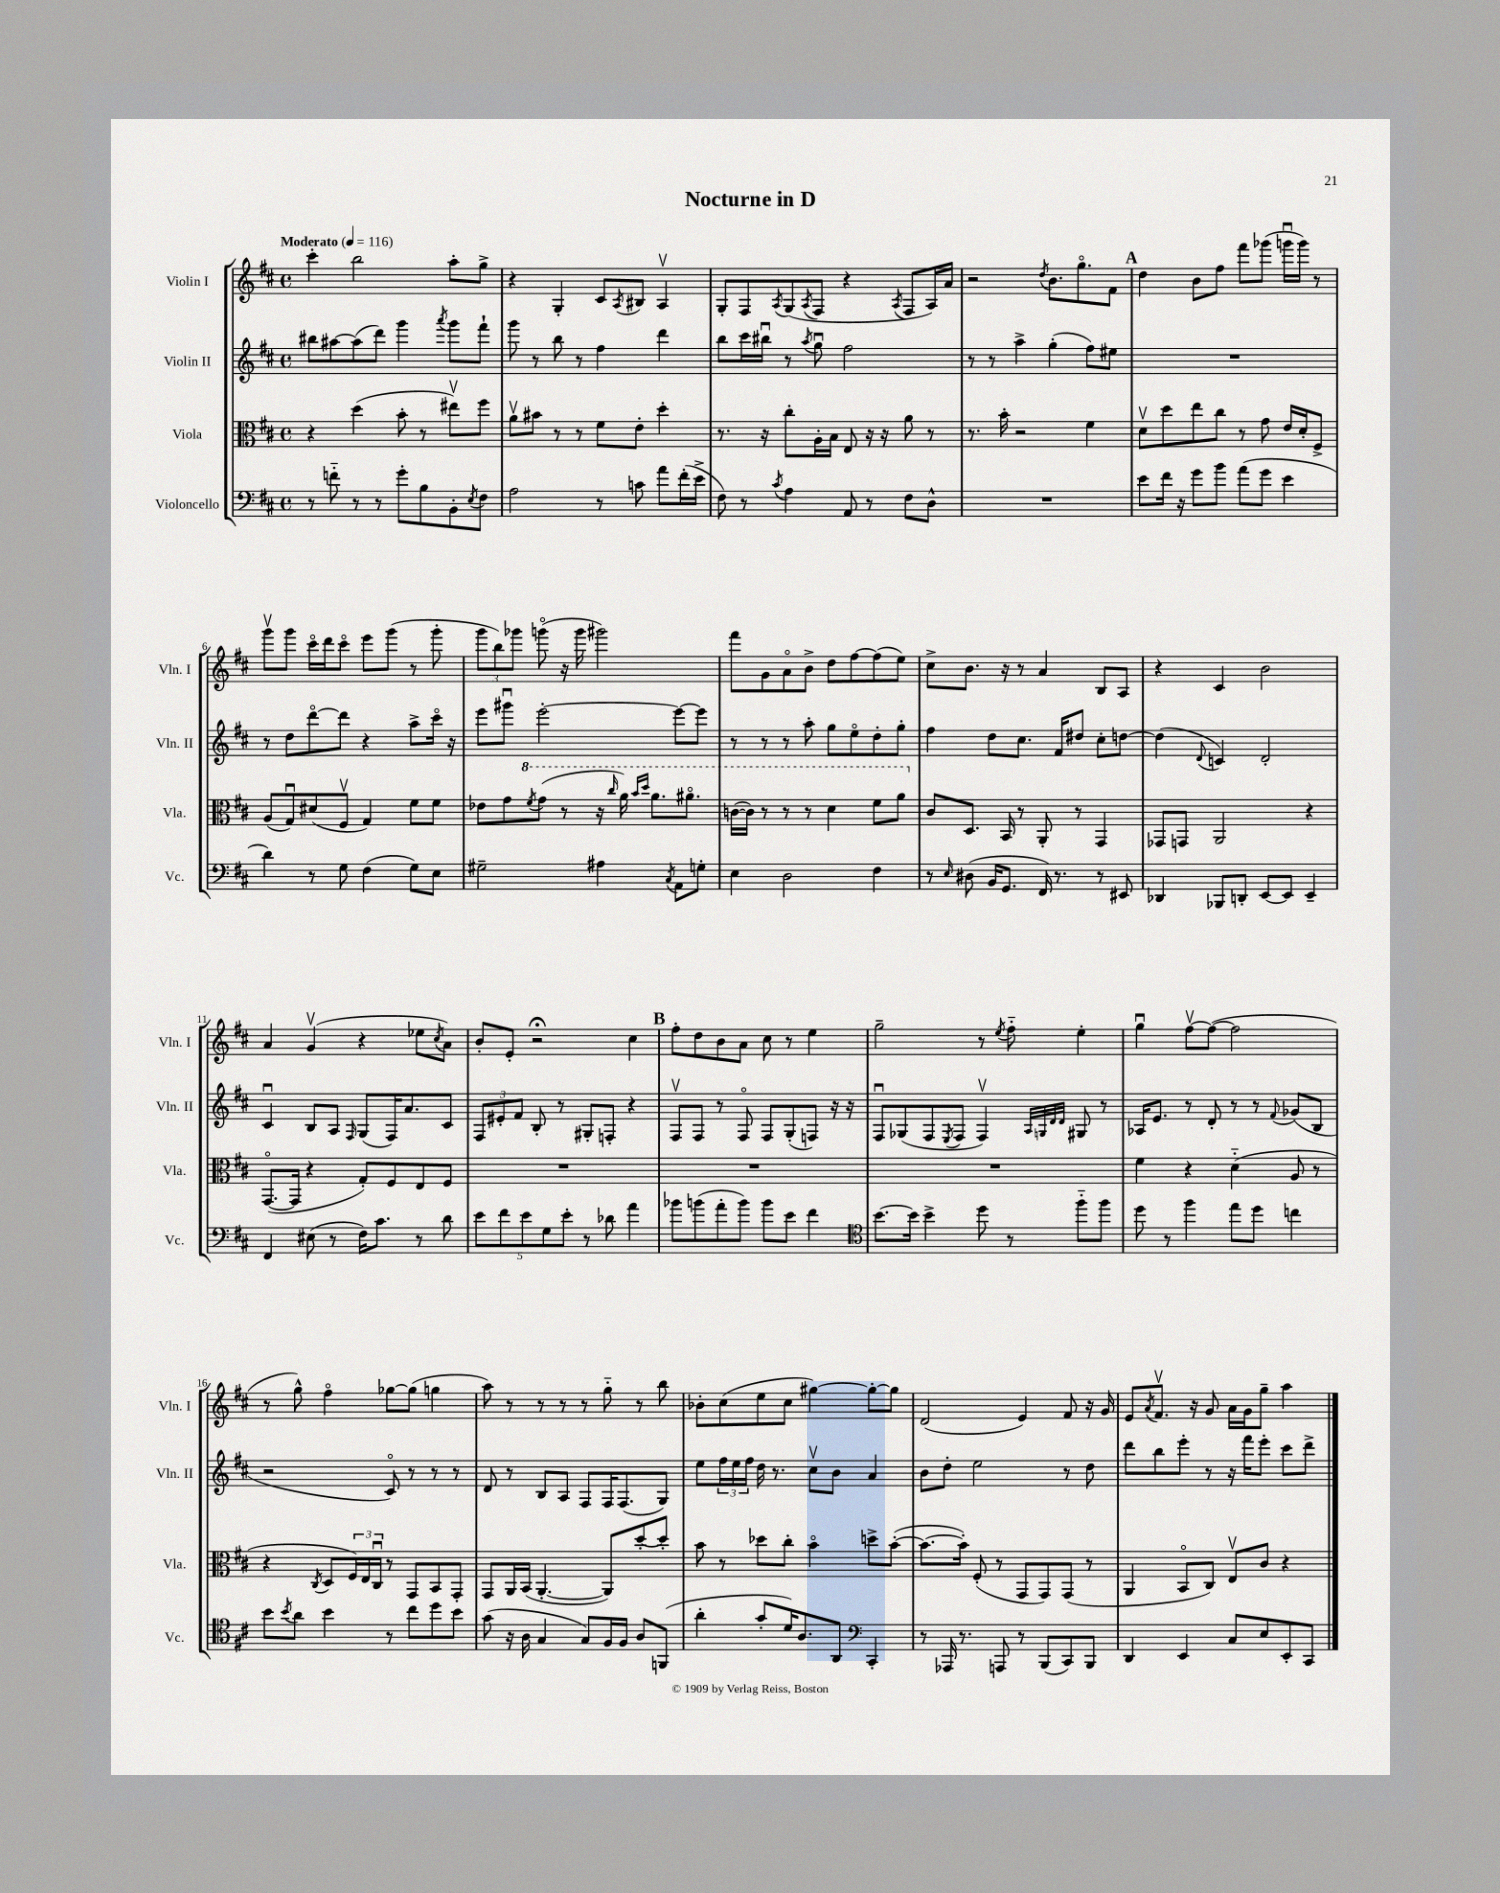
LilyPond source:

\header { title = "Nocturne in D" }
<<
\new StaffGroup <<
\new Staff = "s0" \with { instrumentName = "Violin I" shortInstrumentName = "Vln. I" } {
    \clef treble \key d \major \defaultTimeSignature \time 4/4 \tempo "Moderato" 4 = 116
    cis'''4-. b''2 a''8-. g''8-> |
    r4 g4-. cis'8 \acciaccatura { a8 } bis8 a4\upbow |
    g8-. fis8 \acciaccatura { a8 } g8( \acciaccatura { a8 } fis8 r4 \acciaccatura { a8 } fis8 a16) a'16 |
    r2 \acciaccatura { d''8 } b'8. g''8.\flageolet fis'8 |
    \mark \markup { \bold "A" } d''4 b'8 fis''8 fis'''8 ges'''8( g'''16\downbow g'''16) r8 |
    g'''8\upbow g'''8 cis'''16\flageolet d'''16 cis'''8\flageolet e'''8 g'''8( r8 g'''8-. |
    \tuplet 3/2 { g'''8 b''8) ges'''8 } g'''8\flageolet( r16 g'''16 gis'''2) |
    fis'''8 g'8 a'8\flageolet b'8-> d''8 fis''8~ fis''8( e''8) |
    cis''8-> b'8. r16 r8 a'4 b8 a8 |
    r4 cis'4 b'2 |
    a'4 g'4\upbow( r4 ees''8 \acciaccatura { cis''8 } a'8) |
    b'8-. e'8-. r2\fermata cis''4 |
    \mark \markup { \bold "B" } fis''8-. d''8 b'8 a'8 cis''8 r8 e''4 |
    g''2-- r8 \acciaccatura { e''8 } fis''8-_ e''4-. |
    g''4\downbow fis''8~\upbow fis''8~( fis''2 |
    r8 g''8-^) fis''4\flageolet ges''8~ ges''8( g''4 |
    a''8) r8 r8 r8 r8 g''8-_ r8 b''8 |
    bes'8-. cis''8( e''8 cis''8 gis''4~) gis''8~-. gis''8 |
    d'2( e'4) fis'8 r16 g'16 |
    e'8 \acciaccatura { a'8 } fis'8.\upbow r16 g'8 a'16 g'16 g''8-- a''4 \bar "|." |
}
\new Staff = "s1" \with { instrumentName = "Violin II" shortInstrumentName = "Vln. II" } {
    \clef treble \key d \major \defaultTimeSignature \time 4/4
    bis''8 ais''8~ ais''8( d'''8) g'''4 \acciaccatura { a'''8 } g'''8 fis'''8-! |
    g'''8 r8 b''8 r8 fis''4 d'''4 |
    b''8 cis'''16 bis''16\downbow r8 \acciaccatura { a''8 } g''8\downbow fis''2 |
    r8 r8 a''4-> g''4-.( fis''8) eis''8 |
    \mark \markup { \bold "A" } R1 |
    r8 d''8 d'''8~\flageolet d'''8 r4 a''8-> cis'''16\flageolet r16 |
    e'''8 gis'''8\downbow e'''2~-. e'''8~ e'''8 |
    r8 r8 r8 a''8-. g''8 e''8\flageolet d''8-. g''8-. |
    fis''4 d''8 cis''8. fis'16 dis''8 cis''8-. d''8~ |
    d''4( \appoggiatura { d'8 } c'4) d'2-. |
    cis'4\downbow b8 a8 \grace { fis16 } g8( fis16) a'8. cis'8 |
    \tuplet 3/2 { fis8 eis'8-. fis'8 } b8-. r8 gis8-. f8-. r4 |
    \mark \markup { \bold "B" } fis8\upbow fis8 r8 fis8\flageolet fis8 g8-.( f8) r16 r16 |
    fis8\downbow ges8( fis8 \acciaccatura { e8 } fis8 fis4\upbow) \grace { a32 g32 d'32 d'32 } gis8 r8 |
    aes16 e'8. r8 d'8-. r8 r8 \appoggiatura { fis'8 } ges'8( b8 |
    r2 cis'8\flageolet) r8 r8 r8 |
    d'8 r8 b8 a8 fis8 fis16 fis8.( g8) |
    e''8 \tuplet 3/2 { fis''16 e''16 fis''16 } d''16 r8. cis''8\upbow b'8 a'4 |
    b'8 d''8-. e''2 r8 d''8 |
    d'''8 b''8 e'''8-. r8 r16 fis'''16 e'''8-. cis'''8 d'''8-> \bar "|." |
}
\new Staff = "s2" \with { instrumentName = "Viola" shortInstrumentName = "Vla." } {
    \clef alto \key d \major \defaultTimeSignature \time 4/4
    r4 d''4( b'8-. r8 eis''8\upbow) fis''8 |
    a'8\upbow bis'8 r8 r8 fis'8 e'8-. d''4-. |
    r8. r16 cis''8-. a16-. b16 e8 r16 r16 a'8 r8 |
    r8. b'16-. r2 fis'4 |
    \mark \markup { \bold "A" } d'8\upbow d''8 e''8 cis''8 r8 g'8 e'16 d'16-. fis8-> |
    a8( g8\downbow) dis'8( fis8\upbow g4) fis'8 fis'8 |
    ees'8 g'8 \ottava #1 \acciaccatura { fis''8 } g''8( r8 r16 \grace { cis'''16 } a''16) \grace { b''16 d'''16 } a''8. ais''8.\flageolet |
    c''16~( c''16) r8 r8 r8 d''4 fis''8 a''8 \ottava #0 |
    cis'8 d8. b,16 r8 a,8-. r8 g,4 |
    ges,8 g,8 a,2 r4 |
    g,8.~\flageolet( g,16 r4 g8-.) fis8 e8 fis8 |
    R1 |
    \mark \markup { \bold "B" } R1 |
    R1 |
    fis'4 r4 d'4-_( a8 r8 |
    r4 \acciaccatura { cis8 } d8 \tuplet 3/2 { fis16) e16 cis16\downbow } r8 g,8 b,8 g,8-. |
    g,8 a,16 b,16( a,4.~-. a,8) d''8~-. d''8-. |
    b'8 r8 des''8 cis''8-. b'4\flageolet d''8-> b'8~-.( |
    b'8.~ b'16-.) fis8-.( r8 g,8 g,8) g,8( r8 |
    a,4 b,8\flageolet cis8) e8\upbow cis'8 r4 \bar "|." |
}
\new Staff = "s3" \with { instrumentName = "Violoncello" shortInstrumentName = "Vc." } {
    \clef bass \key d \major \defaultTimeSignature \time 4/4
    r8 f'8-_ r8 r8 g'8-. b8 b,8-. \acciaccatura { e8 } fis8 |
    a2 r8 c'8 a'8 fis'16-.( e'16-> |
    fis8) r8 \acciaccatura { cis'8 } a4 a,8 r8 fis8 d8-^ |
    R1 |
    \mark \markup { \bold "A" } e'8 fis'16 r16 g'8 b'8 a'8( g'8 e'4 |
    d'4) r8 g8 fis4( g8) e8 |
    gis2-- ais4 \acciaccatura { cis8 } a,8 g8-. |
    e4 d2 fis4 |
    r8 \grace { e16 } dis8( b,16 g,8. fis,16) r8. r8 eis,8 |
    des,4 bes,,8 d,8-. e,8~ e,8 e,4-- |
    fis,4 eis8( r8 fis16) cis'8. r8 d'8 |
    \tuplet 5/4 { e'8 fis'8 e'8 g8 e'8-. } r8 des'8 a'4 |
    \mark \markup { \bold "B" } bes'8 b'8( a'8-. b'8) b'8 e'8 fis'4 |
    \clef tenor b'8.~ b'16 b'4-> d''8 r8 fis''8-_ fis''8 |
    d''8 r8 fis''4 e''8 d''8 c''4 |
    b'8 \acciaccatura { b'8 } a'8 b'4 r8 cis''8 d''8 b'8 |
    g'8( r16 a16 g4 g8) fis16 fis16 a8 f,8( |
    a'4-. g'8-. d'16) a8. a,8 \clef bass cis,4-. |
    r8 aes,,16 r8. a,,8 r8 b,,8( cis,8) b,,8 |
    d,4 e,4 cis8 e8 e,8-. cis,8 \bar "|." |
}
>>
>>
